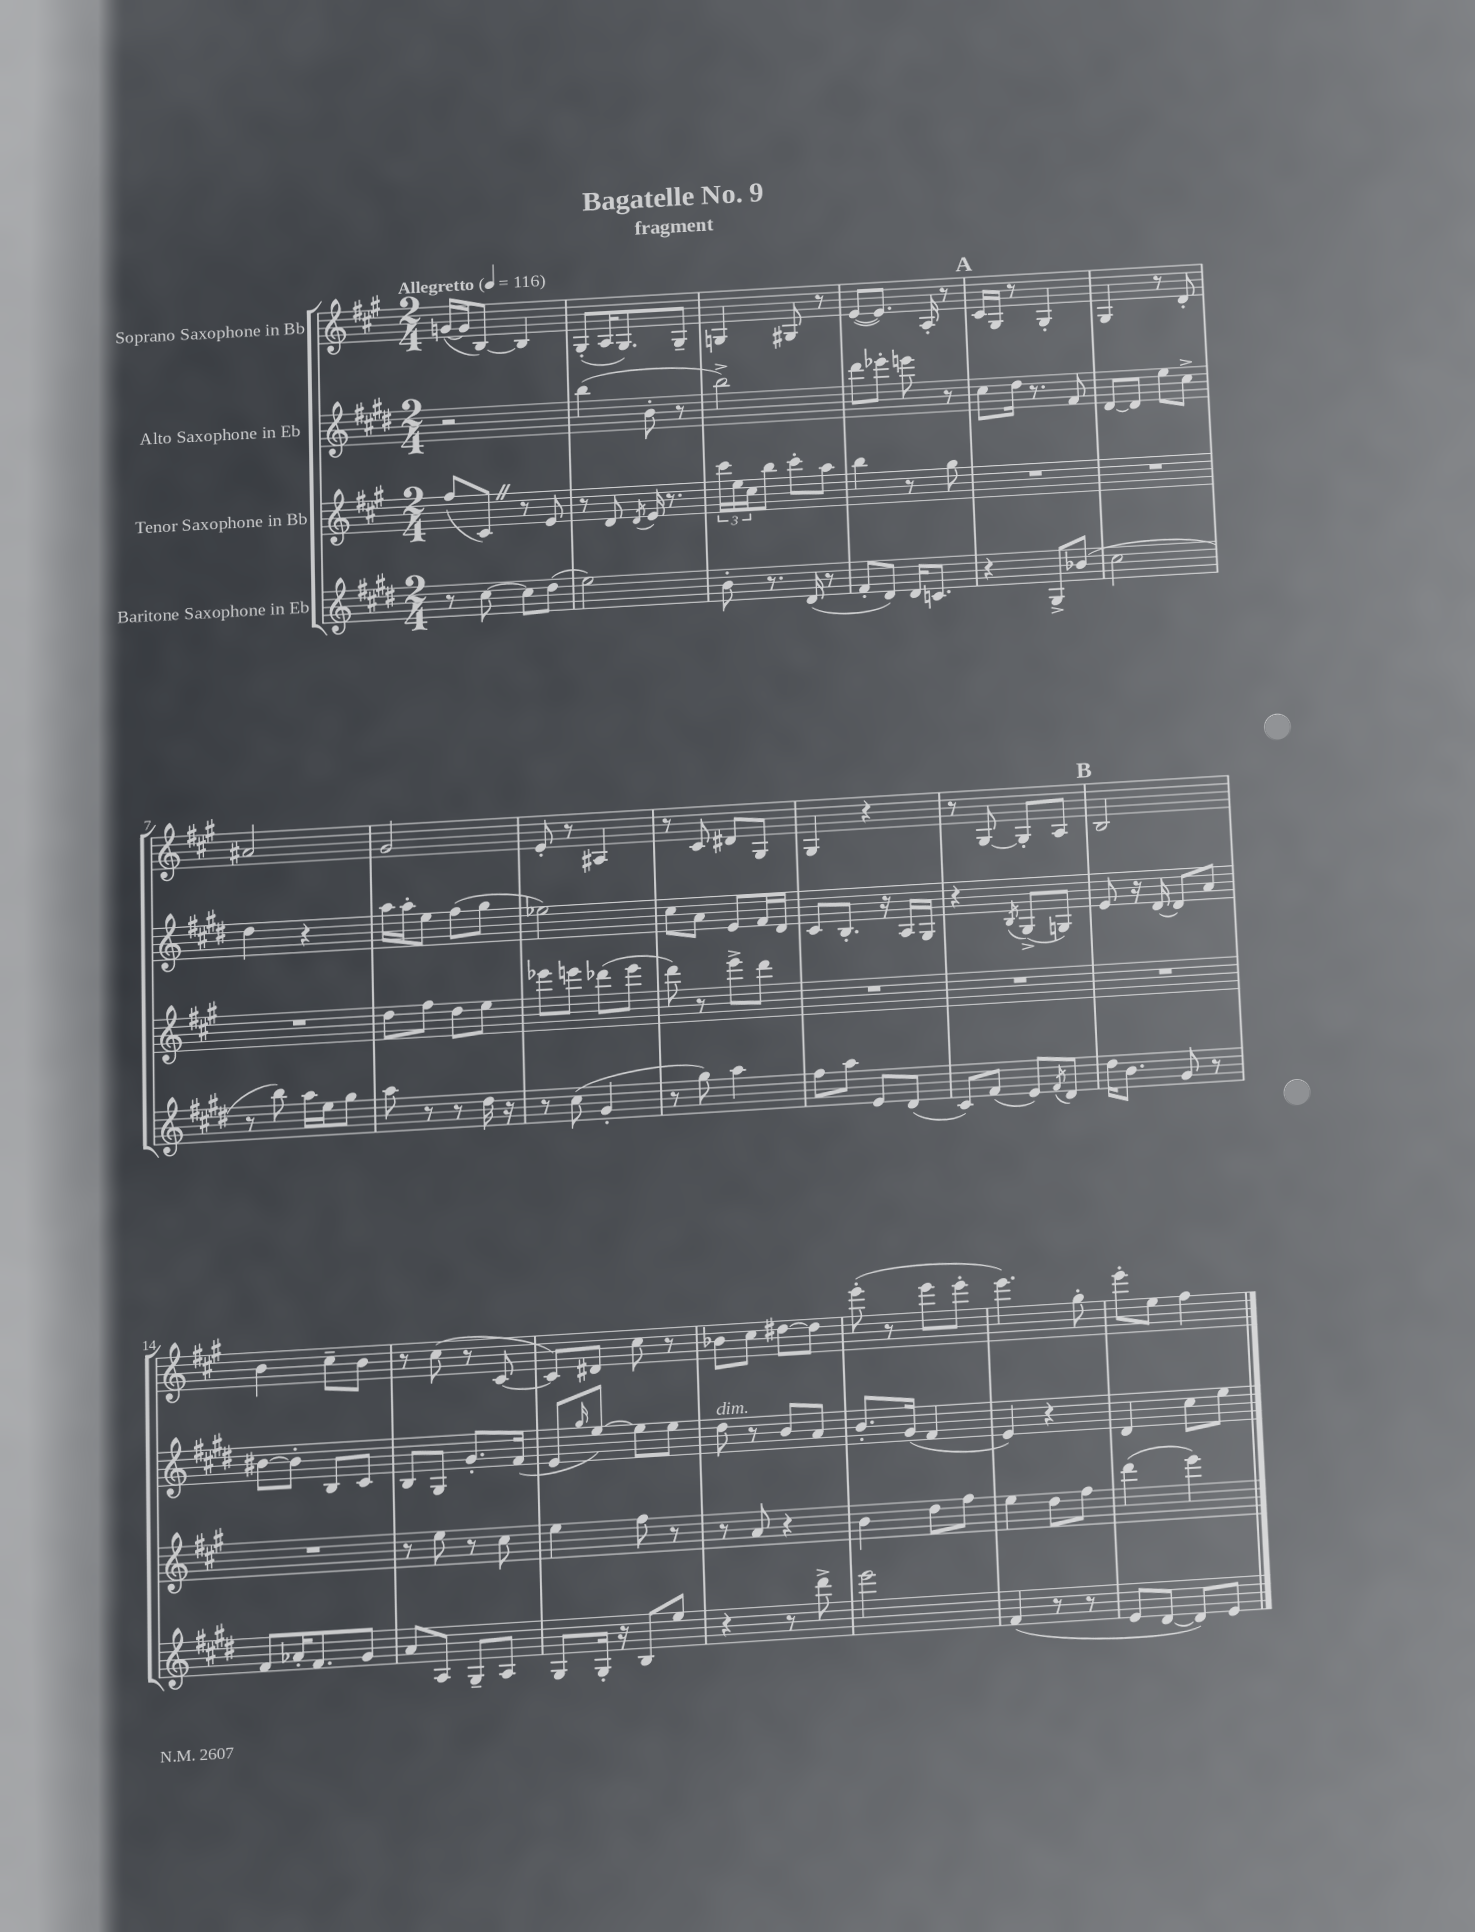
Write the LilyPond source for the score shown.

\header { title = "Bagatelle No. 9" subtitle = "fragment" }
<<
\new StaffGroup <<
\new Staff = "s0" \with { instrumentName = "Soprano Saxophone in Bb" } {
    \clef treble \key a \major \numericTimeSignature \time 2/4 \tempo "Allegretto" 4 = 116
    g'16~( g'16 b8~) b4 |
    gis8-.( a16 gis8.) gis8-- |
    g4 gis8 r8 |
    e'8~( e'8.) a16-. r8 |
    \mark \markup { \bold "A" } cis'16 gis16 r8 gis4-. |
    gis4 r8 d'8-. |
    ais'2 |
    gis'2 |
    e'8-. r8 ais4 |
    r8 cis'8 dis'8 gis8 |
    gis4 r4 |
    r8 gis8~ gis8-. a8 |
    \mark \markup { \bold "B" } b2 |
    b'4 cis''8-- b'8 |
    r8 cis''8( r8 cis'8~ |
    cis'8) dis'8 cis''8 r8 |
    bes'8 cis''8 dis''8~ dis''8 |
    e'''8-.( r8 e'''8 e'''8-. |
    e'''4.) gis''8-. |
    e'''8-. e''8 fis''4 \bar "|." |
}
\new Staff = "s1" \with { instrumentName = "Alto Saxophone in Eb" } {
    \clef treble \key e \major \numericTimeSignature \time 2/4
    r2 |
    b''4( b'8-. r8 |
    b''2->) |
    dis'''8 ees'''8-. e'''8 r8 |
    \mark \markup { \bold "A" } cis''8 dis''16 r8. fis'8 |
    dis'8~ dis'8 e''8 cis''8-> |
    dis''4 r4 |
    a''16 a''16-. e''8 fis''8( gis''8 |
    ees''2) |
    cis''8 a'8 e'8 fis'16 dis'16 |
    cis'8 b8.-. r16 a16 gis16 |
    r4 \acciaccatura { b8 } gis8->( g8) |
    \mark \markup { \bold "B" } e'8 r16 dis'16~ dis'8 a'8 |
    bis'8~ bis'8-. b8 cis'8 |
    b8 gis8 gis'8.-. fis'16( |
    e'8 \grace { gis''16 } e''8~) e''8 e''8 |
    dis''8^\markup { \italic "dim." } r8 b'8 a'8 |
    b'8.-. gis'16( fis'4 |
    e'4) r4 |
    dis'4 cis''8 e''8 \bar "|." |
}
\new Staff = "s2" \with { instrumentName = "Tenor Saxophone in Bb" } {
    \clef treble \key a \major \numericTimeSignature \time 2/4
    fis''8( cis'8) \once \override BreathingSign.text = \markup { \musicglyph "scripts.caesura.straight" } \breathe r8 e'8 |
    r8 d'8 \acciaccatura { d'8 } e'16 r8. |
    \tuplet 3/2 { cis'''16 e''16 cis''16 } b''8 cis'''8-. a''8 |
    b''4 r8 gis''8 |
    \mark \markup { \bold "A" } R2 |
    R2 |
    R2 |
    d''8 fis''8 d''8 e''8 |
    ees'''8 e'''8 des'''8( e'''8 |
    d'''8) r8 e'''8-> d'''8 |
    R2 |
    R2 |
    \mark \markup { \bold "B" } R2 |
    R2 |
    r8 e''8 r8 cis''8 |
    e''4 fis''8 r8 |
    r8 a'8 r4 |
    b'4 d''8 fis''8 |
    e''4 d''8 fis''8 |
    d'''4( e'''4) \bar "|." |
}
\new Staff = "s3" \with { instrumentName = "Baritone Saxophone in Eb" } {
    \clef treble \key e \major \numericTimeSignature \time 2/4
    r8 cis''8~ cis''8 dis''8( |
    e''2) |
    b'8-. r8. dis'16( r8 |
    fis'8-. dis'8) dis'16 c'8. |
    \mark \markup { \bold "A" } r4 gis8-> bes'8( |
    cis''2 |
    r8 b''8) a''16 e''16 gis''8 |
    a''8 r8 r8 dis''16 r16 |
    r8 cis''8( gis'4-. |
    r8 gis''8) a''4 |
    fis''8 a''8 e'8 dis'8( |
    cis'8) fis'8( e'8) \acciaccatura { fis'8 } dis'8 |
    \mark \markup { \bold "B" } dis''16 b'8. gis'8 r8 |
    fis'8 aes'16-. fis'8. gis'8 |
    a'8 a8 gis8-- a8 |
    gis8 gis16-. r16 b8 e''8 |
    r4 r8 dis'''8-> |
    e'''2 |
    fis'4( r8 r8 |
    e'8 dis'8~ dis'8) e'8 \bar "|." |
}
>>
>>
